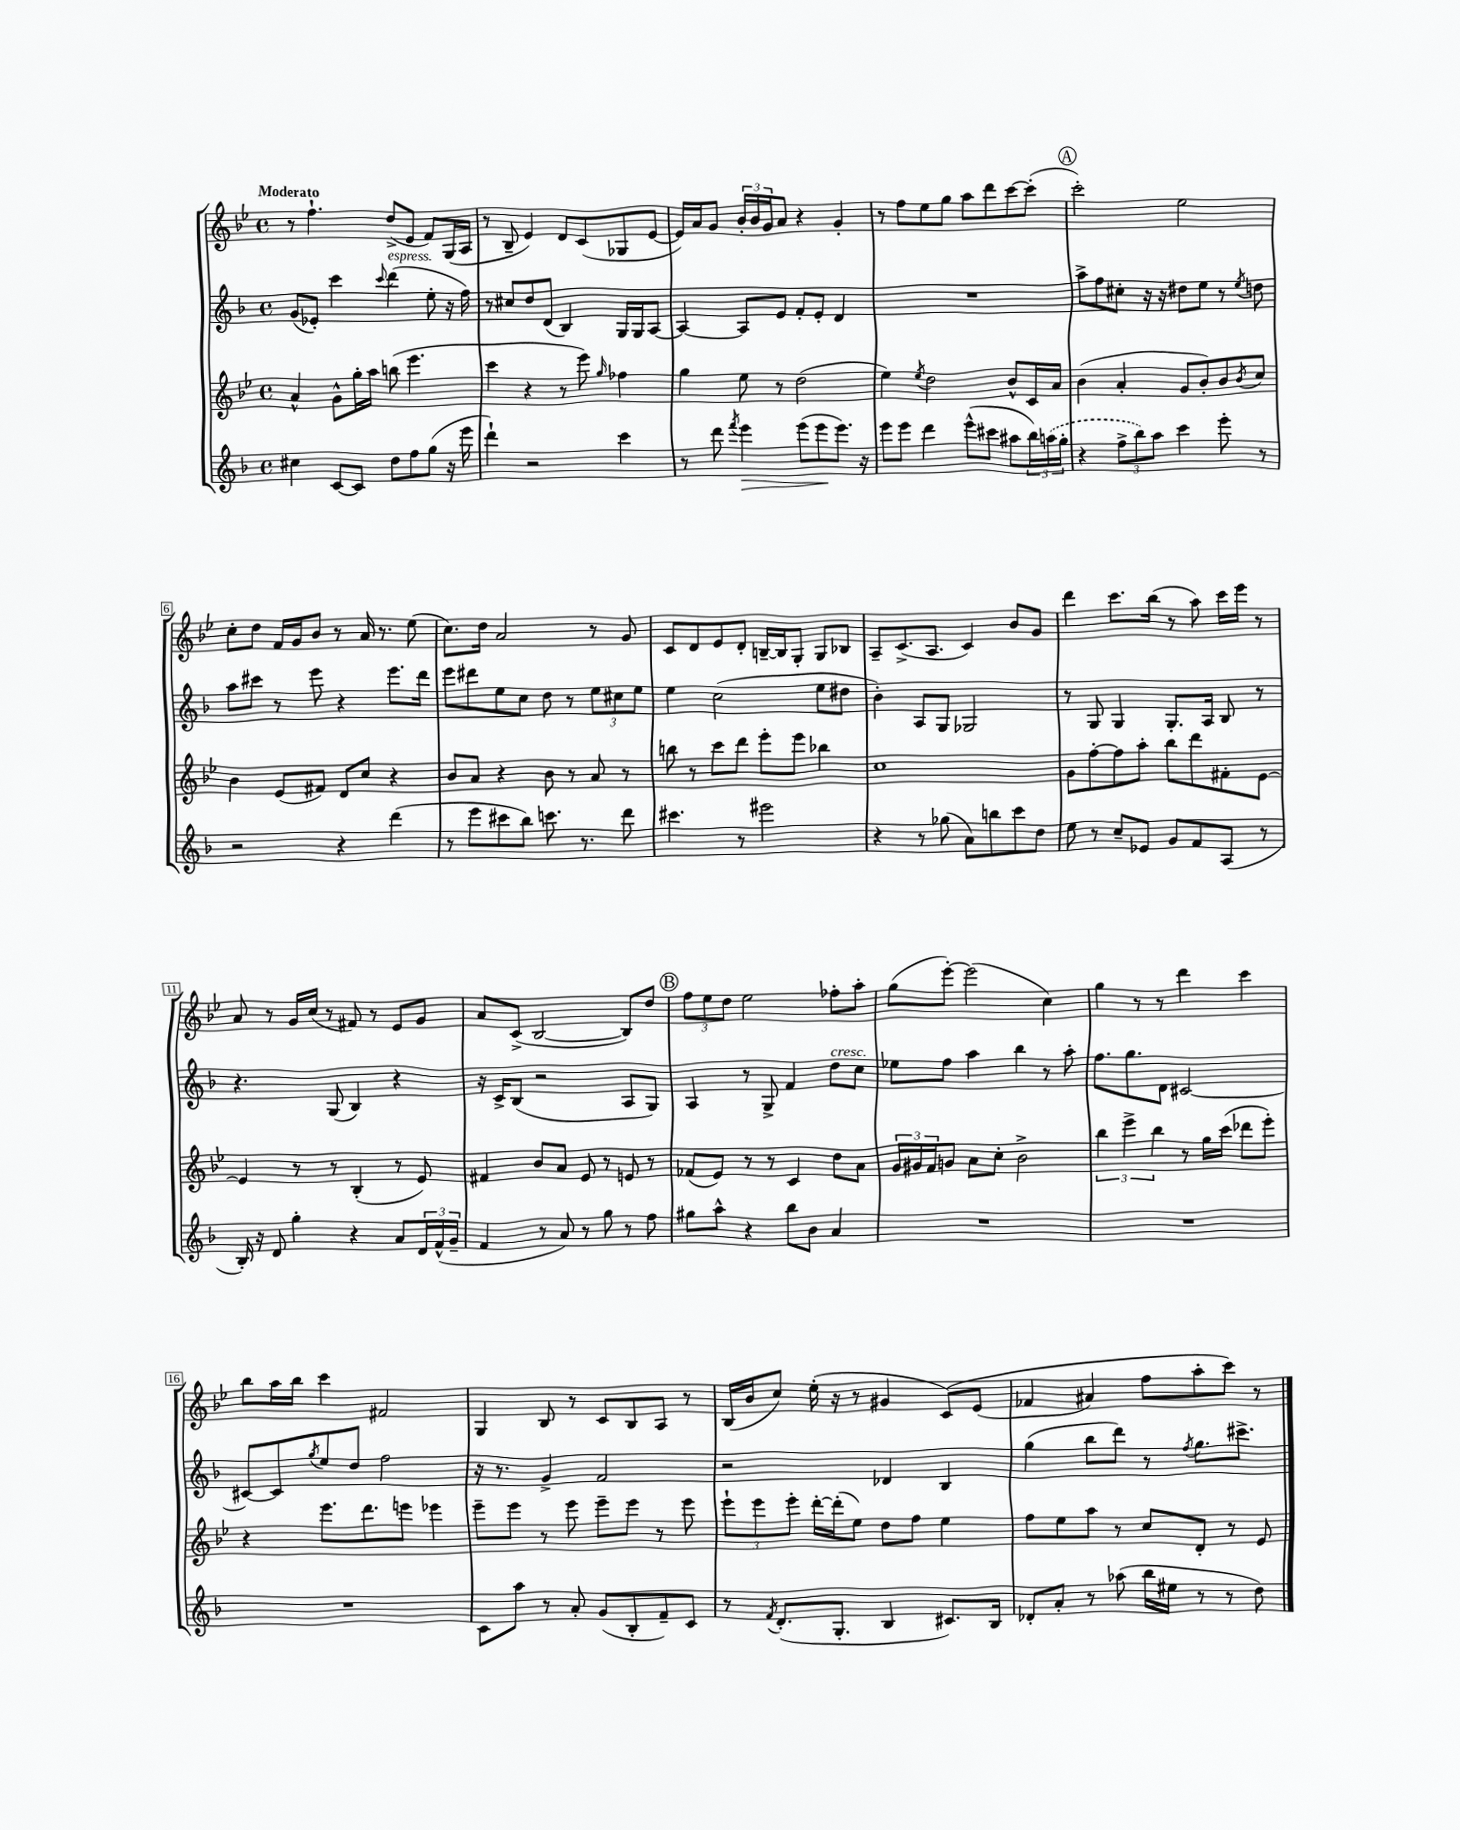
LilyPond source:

<<
\new StaffGroup <<
\new Staff = "s0" {
    \clef treble \key bes \major \defaultTimeSignature \time 4/4 \tempo "Moderato"
    r8 f''4.-! d''8->( ees'8 f'8) g16( a16 |
    r8 bes8-- ees'4) d'8 c'8( ges8 ees'8~ |
    ees'16) a'16 g'8 \tuplet 3/2 { bes'16-. bes'16 g'16 } a'8 r4 g'4-. |
    r8 f''8 ees''8 g''8 a''8 d'''8 c'''8~ c'''8-.( |
    \mark \markup { \circle "A" } c'''2-.) ees''2 |
    c''8-. d''8 f'16 g'16 bes'8 r8 a'16 r8. ees''8( |
    c''8.) d''16 a'2 r8 g'8 |
    c'8 d'8 ees'8 d'8-. b16~-- b16 g8-. g8 bes8 |
    a8-- c'8.->( a8. c'4) bes'8 g'8 |
    d'''4 c'''8. bes''16( r8 a''8) c'''16 ees'''16 r8 |
    a'8 r8 g'16 c''16( r8 fis'8) r8 ees'8 g'8 |
    a'8 c'8->( bes2~ bes8) d''8 |
    \mark \markup { \circle "B" } \tuplet 3/2 { f''8 ees''8 d''8 } ees''2 fes''8-. a''8-. |
    g''8( ees'''8~-.) ees'''2( c''4) |
    g''4 r8 r8 d'''4 c'''4 |
    bes''8 a''16 bes''16 c'''4 fis'2 |
    g4 bes8 r8 c'8 bes8 a8 r8 |
    bes16( bes'16 c''8) ees''16-.( r16 r8 gis'4 c'8)\( ees'8( |
    fes'4 ais'4) f''8 a''8-. c'''8\) r8 \bar "|." |
}
\new Staff = "s1" {
    \clef treble \key f \major \defaultTimeSignature \time 4/4
    g'8( ees'8-.) c'''4 \appoggiatura { c'''8 } d'''4^\markup { \italic "espress." }( e''8-. r16 f''16) |
    r8 cis''8 d''8 d'8( bes4) g16 g16 a8~ |
    a4~ a8 e'8 f'8-. e'8-. d'4 |
    R1 |
    \mark \markup { \circle "A" } a''8-> f''8 cis''8-. r16 r16 dis''8 e''8 r8 \acciaccatura { e''8 } d''8 |
    a''8 cis'''8 r8 e'''8 r4 e'''8. d'''16 |
    e'''8 dis'''8 e''8 c''8 d''8 r8 \tuplet 3/2 { e''8 cis''8 e''8 } |
    e''4 c''2( e''8 dis''8 |
    bes'4-.) a8 g8 ges2 |
    r8 g8 g4 g8.-. a16 bes8 r8 |
    r4. g8( bes4) r4 |
    r16 c'16-> bes8( r2 a8 g8) |
    \mark \markup { \circle "B" } a4 r8 g8-> f'4 d''8^\markup { \italic "cresc." } c''8 |
    ees''8 f''8 a''4 bes''4 r8 a''8-. |
    f''8. g''8. d'8 cis'2~ |
    cis'8~ cis'8 \acciaccatura { g''8 } e''8 d''8 f''2 |
    r16 r8. g'4-> f'2 |
    r2 des'4 bes4 |
    g''4( bes''8 d'''8) r8 \acciaccatura { f''8 } g''8. cis'''8.-> \bar "|." |
}
\new Staff = "s2" {
    \clef treble \key bes \major \defaultTimeSignature \time 4/4
    a'4-^ g'8-^ g''16-. a''16 b''8( ees'''4. |
    c'''4 r4 r8 ees'''8) \grace { g''16 } fes''4 |
    g''4 ees''8 r8 d''2( |
    ees''4) \acciaccatura { ees''8 } d''2 bes'8-^ c'16 a'16 |
    \mark \markup { \circle "A" } bes'4( a'4-. g'8 bes'8-.) bes'8 \acciaccatura { bes'8 } c''8 |
    bes'4 ees'8( fis'8) d'8 c''8 r4 |
    bes'8 a'8 r4 bes'8 r8 a'8 r8 |
    b''8 r8 c'''8 d'''8 ees'''8-. ees'''8 bes''4 |
    c''1 |
    g'8 f''8~-. f''8 a''8-. bes''8 d'''8 fis'8-. ees'8~ |
    ees'4 r8 r8 bes4-.( r8 ees'8) |
    fis'4 bes'8 a'8 ees'8 r8 e'8 r8 |
    \mark \markup { \circle "B" } fes'8( ees'8) r8 r8 c'4 d''8 a'8 |
    \tuplet 3/2 { g'16 gis'16 f'16 } g'8 a'8 c''8-. bes'2-> |
    \tuplet 3/2 { bes''4 ees'''4-> bes''4 } r8 g''16 c'''16( des'''8 ees'''8-.) |
    r4 ees'''8. d'''8. e'''8 ees'''4 |
    ees'''8-- ees'''8 r8 ees'''8 ees'''8-- ees'''8 r8 ees'''8 |
    \tuplet 3/2 { ees'''8-! ees'''8 ees'''8-. } d'''16~-. d'''16-.( ees''8) d''8 f''8 ees''4 |
    f''8 ees''8 a''8 r8 c''8 d'8-. r8 ees'8 \bar "|." |
}
\new Staff = "s3" {
    \clef treble \key f \major \defaultTimeSignature \time 4/4
    cis''4 c'8~ c'8 d''8 f''8 g''8( r16 e'''16 |
    d'''4-!) r2 c'''4 |
    r8 d'''8 \acciaccatura { f'''8 } e'''4\> e'''8( e'''8\! e'''8.) r16 |
    e'''8 e'''8 d'''4 e'''8-^( cis'''8 ais''8 \tuplet 3/2 { bes''16) \once \slurDashed a''16( g''16-. } |
    \mark \markup { \circle "A" } r4 \tuplet 3/2 { f''8-> bes''8) a''8 } c'''4 e'''8-. r8 |
    r2 r4 d'''4( |
    r8 e'''8 cis'''8 bes''8) c'''8. r8. d'''8 |
    cis'''4. r8 eis'''2 |
    r4 r8 ges''8( a'8) b''8 c'''8 d''8 |
    e''8 r8 c''8-- ees'8 g'8 f'8 a8( r8 |
    bes16-.) r16 d'8 g''4-. r4 a'8 \tuplet 3/2 { d'16 f'16-^( g'16-- } |
    f'4 r8 a'8) r8 g''8 r8 f''8 |
    \mark \markup { \circle "B" } gis''8 a''8-^ r4 bes''8 bes'8 a'4 |
    R1 |
    R1 |
    R1 |
    c'8 a''8 r8 a'8-. g'8( bes8-. f'8--) c'8 |
    r8 \acciaccatura { f'8 } d'8.-.( g8.-. bes4 cis'8.) bes16 |
    des'8-. a'8-. r8 aes''8( bes''16 eis''16 r8 r8 d''8) \bar "|." |
}
>>
>>
\layout { \context { \Score \override BarNumber.stencil = #(make-stencil-boxer 0.1 0.3 ly:text-interface::print) } }
